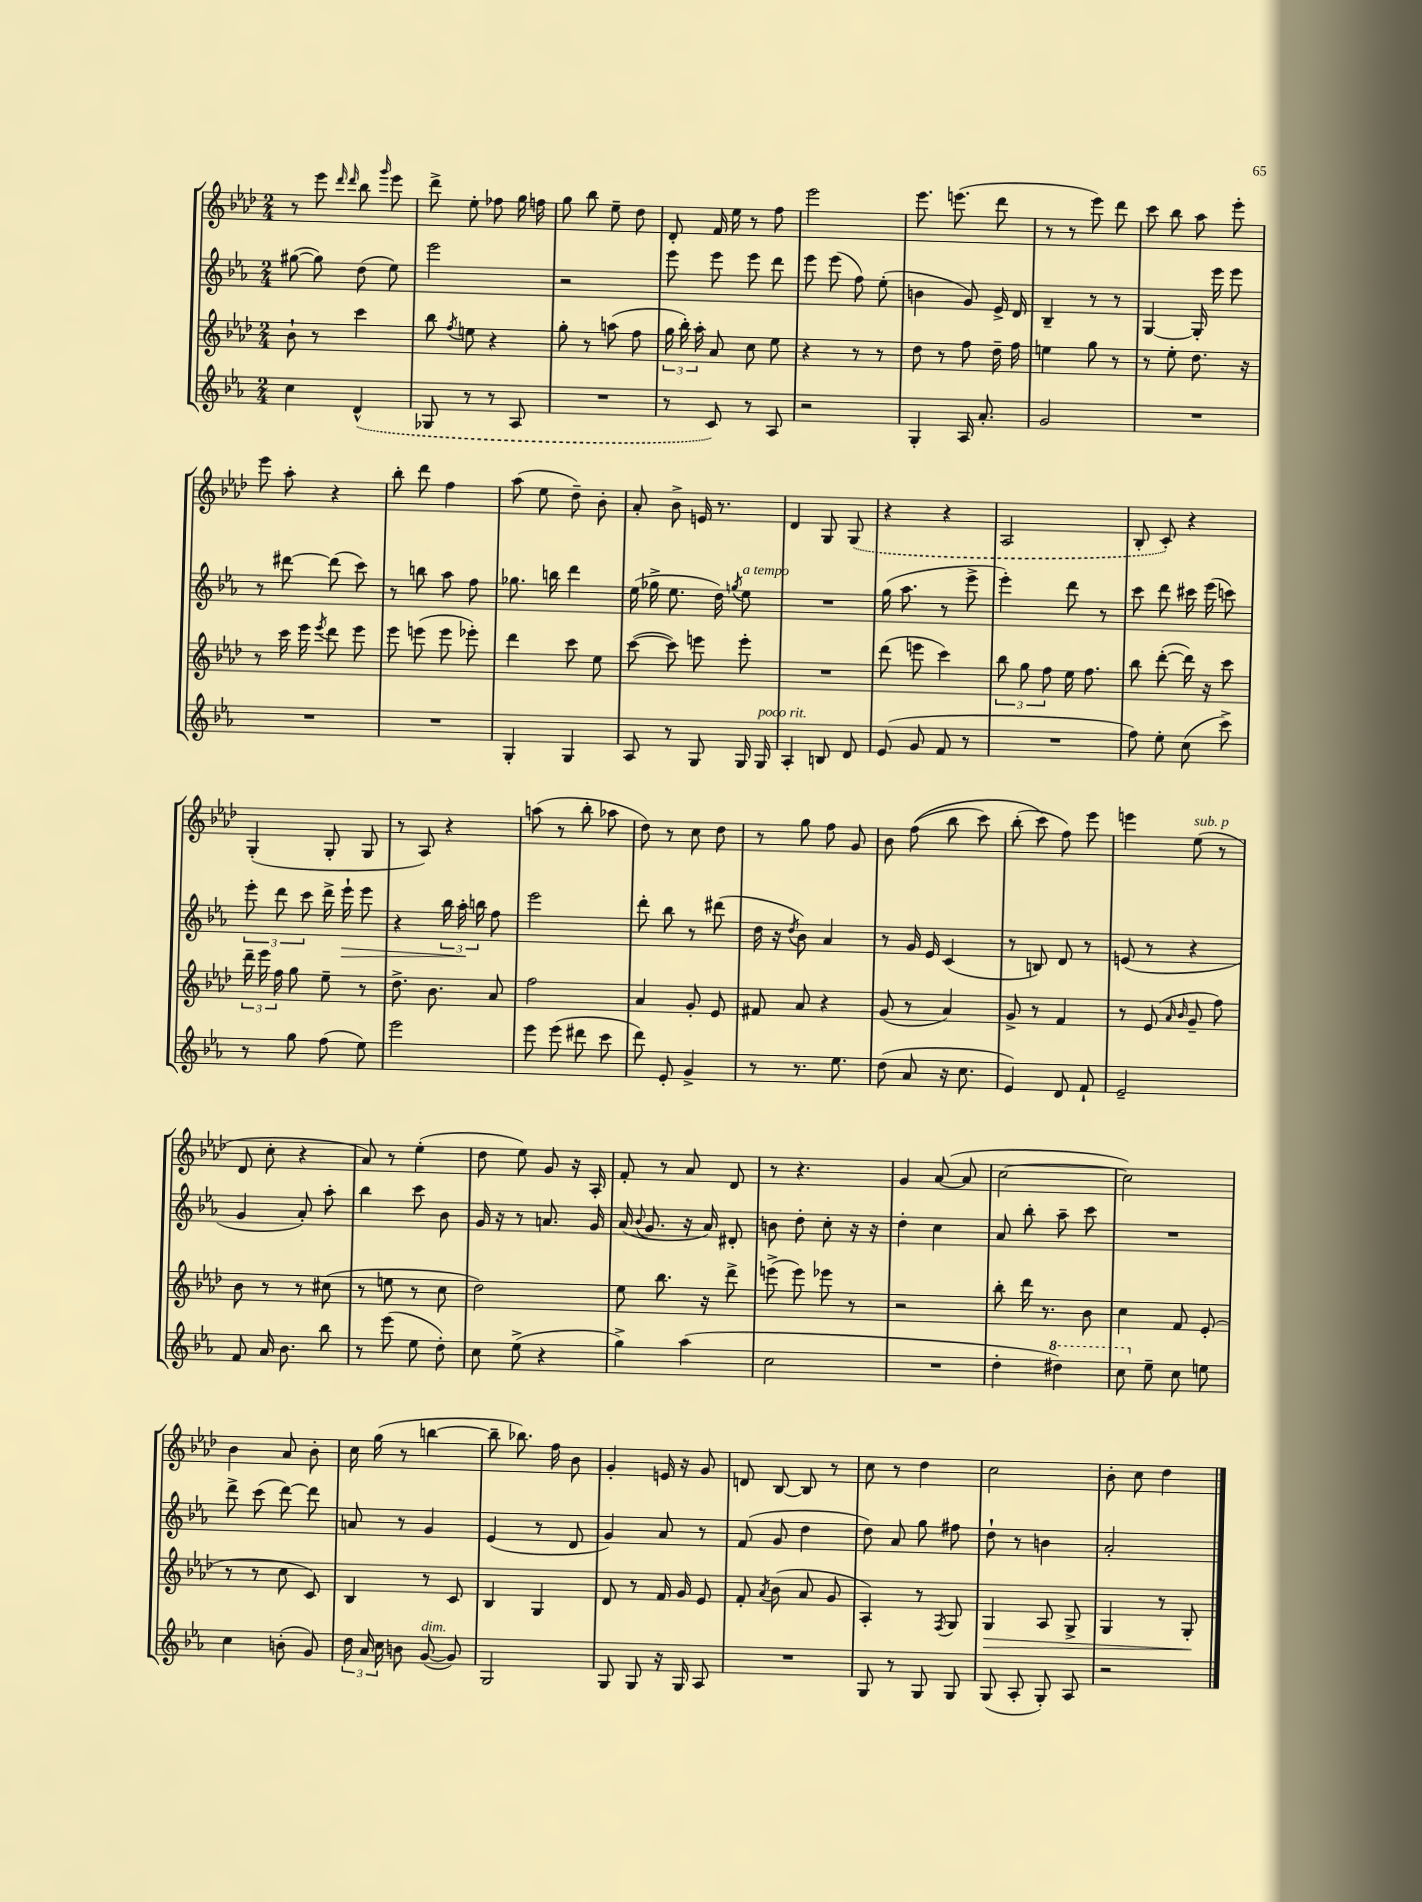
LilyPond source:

<<
\new StaffGroup <<
\new Staff = "s0" {
    \clef treble \key aes \major \numericTimeSignature \time 2/4
    \autoBeamOff r8 ees'''8 \grace { des'''16 des'''16 } bes''8 \grace { g'''16 } ees'''8 |
    des'''8-> ees''8-. fes''8 g''16 f''16 |
    g''8 bes''8 ees''8-- des''8 |
    des'8-. f'16 ees''16 r8 f''8 |
    ees'''2 |
    ees'''8. e'''8.( des'''8 |
    r8 r8 ees'''8) des'''8 |
    c'''8 bes''8 aes''8 ees'''8-. |
    ees'''8 aes''8-. r4 |
    bes''8-. des'''8 f''4 |
    aes''8( ees''8 des''8--) bes'8-. |
    aes'8-. bes'8-> e'16 r8. |
    des'4 g8 \once \slurDashed g8( |
    r4 r4 |
    aes2 |
    bes8-. c'8-.) r4 |
    g4-.( g8-. g8 |
    r8 aes8) r4 |
    a''8( r8 bes''8-. aes''8 |
    des''8) r8 c''8 des''8 |
    r8 g''8 f''8 g'8 |
    bes'8 f''8(\( bes''8 c'''8) |
    bes''8-.( c'''8\) f''8) ees'''8 |
    e'''4 ees''8^\markup { \italic "sub. p" }( r8 |
    des'8 c''8-. r4 |
    aes'8) r8 ees''4-.( |
    des''8 ees''8) g'8 r16 aes16-. |
    f'8-. r8 aes'8 des'8 |
    r8 r4. |
    g'4 aes'8~( aes'8 |
    c''2~ |
    c''2) |
    bes'4 aes'8 bes'8-. |
    c''16 g''16( r8 b''4~ |
    b''8-- bes''8.) f''16 bes'8 |
    g'4-. e'16 r16 g'8 |
    d'8 bes8~ bes8 r8 |
    c''8 r8 des''4 |
    c''2 |
    bes'8-. c''8 des''4 \bar "|." |
}
\new Staff = "s1" {
    \clef treble \key ees \major \numericTimeSignature \time 2/4
    \autoBeamOff gis''8~( gis''8) d''8( ees''8) |
    ees'''2 |
    r2 |
    ees'''8 ees'''8 ees'''8 d'''8 |
    ees'''8 ees'''8( f''8) ees''8-.( |
    b'4 g'8) ees'16-> d'16 |
    bes4-- r8 r8 |
    g4~ g16-. ees'''16 ees'''8 |
    r8 dis'''8~ dis'''8( c'''8) |
    r8 b''8 aes''8 f''8 |
    ges''8. b''16 d'''4 |
    ees''16( ges''16-> ees''8. d''16) \acciaccatura { g''8 } ees''8^\markup { \italic "a tempo" } |
    R2 |
    g''16( aes''8. r8 ees'''8-> |
    ees'''4-.) d'''8 r8 |
    c'''8 d'''8 cis'''16 ees'''16( c'''8) |
    \tuplet 3/2 { ees'''8-. d'''8 c'''8 } d'''16-> ees'''16-!\> ees'''8 |
    r4 \tuplet 3/2 { bes''16 aes''16-.\! b''16 } f''8 |
    ees'''2 |
    d'''8-. bes''8 r8 dis'''8( |
    d''16 r16 \acciaccatura { d''8 } bes'8) aes'4 |
    r8 g'16 ees'16 c'4( |
    r8 b8) d'8 r8 |
    e'8( r8 r4 |
    g'4 aes'8-.) aes''8-. |
    bes''4 c'''8 bes'8 |
    g'16 r16 r8 a'8. g'16 |
    aes'16( \appoggiatura { bes'8 } g'8. r16 aes'16) dis'8-. |
    b'8 d''8-. c''8-. r16 r16 |
    d''4-. c''4 |
    aes'8 bes''8-. aes''8-- c'''8 |
    R2 |
    d'''8-> c'''8( d'''8~) d'''8 |
    a'8 r8 g'4 |
    ees'4( r8 d'8 |
    g'4) aes'8 r8 |
    f'8( g'8 d''4 |
    d''8) aes'8 g''8 fis''8 |
    d''8-! r8 b'4 |
    aes'2-. \bar "|." |
}
\new Staff = "s2" {
    \clef treble \key aes \major \numericTimeSignature \time 2/4
    \autoBeamOff bes'8-! r8 c'''4 |
    bes''8 \acciaccatura { f''8 } e''8 r4 |
    g''8-. r8 a''8( f''8 |
    \tuplet 3/2 { g''16 bes''16-.) aes''16-. } aes'8 c''8 ees''8 |
    r4 r8 r8 |
    des''8 r8 f''8 des''16-- f''16 |
    e''4 g''8 r8 |
    r8 ees''8-. des''8. r16 |
    r8 c'''16 ees'''16 \acciaccatura { ees'''8 } des'''8 ees'''8 |
    ees'''8 e'''8( e'''8 ees'''8-.) |
    des'''4 c'''8 ees''8 |
    c'''8~( c'''8) e'''8 e'''8-. |
    R2 |
    des'''8( e'''8 c'''4) |
    \tuplet 3/2 { bes''8 g''8 f''8 } ees''16 f''8. |
    bes''8 des'''8~-.( des'''16) r16 c'''8 |
    \tuplet 3/2 { des'''16-- ees'''16 f''16 } g''8 ees''8-- r8 |
    des''8.-> bes'8. aes'8 |
    f''2 |
    aes'4 g'8-. ees'8 |
    fis'8 aes'8 r4 |
    g'8( r8 aes'4) |
    g'8-> r8 f'4 |
    r8 ees'8( \grace { aes'16 bes'16 } g'8-- f''8) |
    bes'8 r8 r8 cis''8( |
    r8 e''8 r8 c''8 |
    des''2) |
    ees''8 bes''8. r16 des'''8-> |
    e'''8->( e'''8) ees'''8 r8 |
    r2 |
    bes''8-. des'''16 r8. bes'8 |
    c''4 f'8 ees'8-.( |
    r8 r8 c''8 c'8) |
    bes4 r8 c'8 |
    bes4 g4 |
    des'8 r8 f'16 g'16 ees'8 |
    f'8-. \acciaccatura { aes'8 } bes'8( aes'8 g'8 |
    aes4-.) r8 \acciaccatura { f8 } g8 |
    g4\> aes8 g8-> |
    g4 r8 g8-.\! \bar "|." |
}
\new Staff = "s3" {
    \clef treble \key ees \major \numericTimeSignature \time 2/4
    \autoBeamOff c''4 \once \slurDashed d'4-^( |
    ges8 r8 r8 aes8 |
    R2 |
    r8 c'8) r8 aes8 |
    r2 |
    g4-. aes16 aes'8.-. |
    g'2 |
    R2 |
    R2 |
    R2 |
    g4-. g4 |
    aes8 r8 g8 g16 g16^\markup { \italic "poco rit." } |
    aes4-. b8 d'8 |
    ees'8( g'8 f'8 r8 |
    R2 |
    f''8) ees''8-. c''8( c'''8->) |
    r8 g''8 f''8( ees''8) |
    ees'''2 |
    ees'''8 ees'''8( dis'''8 c'''8 |
    d'''8) ees'8-. g'4-> |
    r8 r8. ees''8. |
    d''8( aes'8 r16 c''8. |
    ees'4) d'8 f'8-! |
    ees'2-- |
    f'8 aes'16 bes'8. bes''8 |
    r8 ees'''8( ees''8 d''8-.) |
    c''8 ees''8->( r4 |
    g''4->) aes''4( |
    c''2 |
    R2 |
    d''4-. \ottava #1 dis'''4) |
    c'''8 \ottava #0 ees''8-- c''8 e''8 |
    c''4 b'8-.( g'8) |
    \tuplet 3/2 { d''16 aes'16 c''16 } b'8 g'8~^\markup { \italic "dim." }( g'8) |
    g2 |
    g8 g8 r16 g16 aes8 |
    R2 |
    g8 r8 g8 g8 |
    g8( aes8-. g8-.) aes8 |
    r2 \bar "|." |
}
>>
>>
\layout { \context { \Score \remove "Bar_number_engraver" } }
